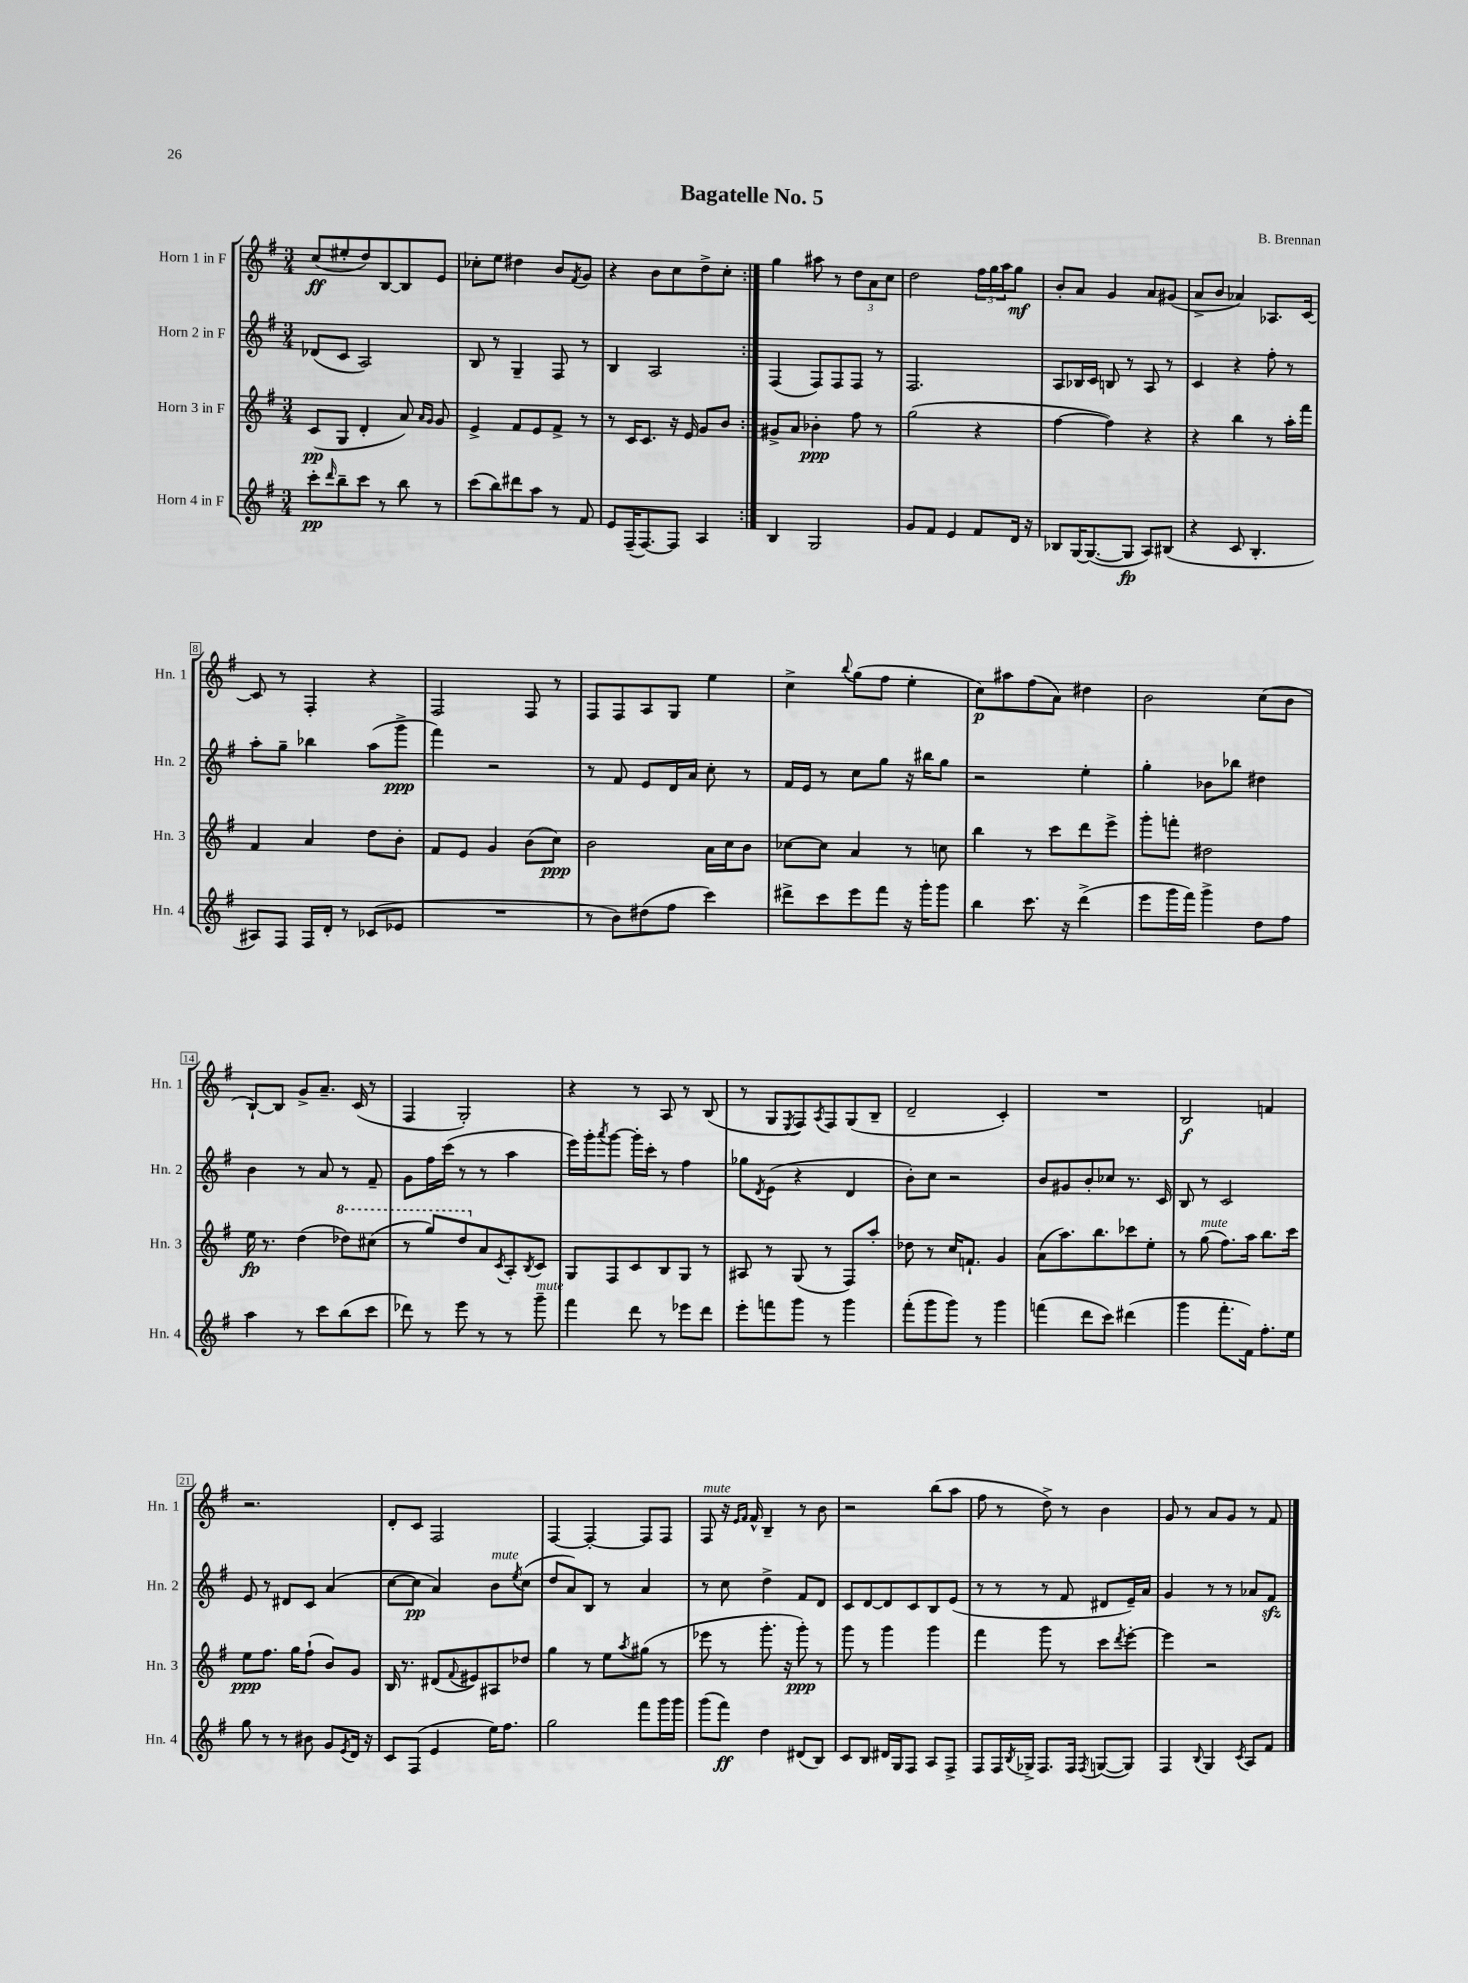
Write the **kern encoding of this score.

**kern	**dynam	**kern	**dynam	**kern	**dynam	**kern	**dynam
*part4	*part4	*part3	*part3	*part2	*part2	*part1	*part1
*staff4	*staff4	*staff3	*staff3	*staff2	*staff2	*staff1	*staff1
*I"Horn 4 in F	*	*I"Horn 3 in F	*	*I"Horn 2 in F	*	*I"Horn 1 in F	*
*I'Hn. 4	*	*I'Hn. 3	*	*I'Hn. 2	*	*I'Hn. 1	*
*clefG2	*	*clefG2	*	*clefG2	*	*clefG2	*
*k[f#]	*	*k[f#]	*	*k[f#]	*	*k[f#]	*
*M3/4	*	*M3/4	*	*M3/4	*	*M3/4	*
=1	=1	=1	=1	=1	=1	=1	=1
8ccc'\L	pp	(8c/L	pp	(8d-X/L	.	(8cc/L	ff
16qqddd/	.	.	.	.	.	.	.
8bb~\	.	8G/J	.	8c/J	.	8ee#X'/	.
8ccc\J	.	4d'/	.	2A/)	.	8dd/)	.
8r	.	.	.	.	.	[8B/	.
8bb\	.	8a/)	.	.	.	8B/]	.
.	.	16qqa/LL	.	.	.	.	.
.	.	16qqg/JJ	.	.	.	.	.
8r	.	8g/	.	.	.	8e/J	.
=2	=2	=2	=2	=2	=2	=2	=2
(8ccc\L	.	4e^/	.	8B/	.	8cc-X'\L	.
8bb\)	.	.	.	8r	.	8ee\J	.
8ddd#X\	.	8f#/L	.	4G~/	.	4dd#X\	.
8aa\J	.	8e/	.	.	.	.	.
8r	.	8f#^/J	.	8F#/	.	8b/L	.
.	.	.	.	.	.	8qf#/	.
8f#/	.	8r	.	8r	.	8g/J	.
=3	=3	=3	=3	=3	=3	=3	=3
8e/L	.	8r	.	4B/	.	4r	.
(16F#~/K	.	16c/KL	.	.	.	.	.
[8.F#/)	.	8.c/J	.	.	.	.	.
.	.	.	.	2A/	.	8b\L	.
8F#/J]	.	16r	.	.	.	8cc\	.
.	.	16e/	.	.	.	.	.
4A/	.	8g/L	.	.	.	8dd^\	.
.	.	8b/J	.	.	.	8cc'\J	.
=4:|!	=4:|!	=4:|!	=4:|!	=4:|!	=4:|!	=4:|!	=4:|!
4B/	.	8g#X^/L	.	(4F#/	.	4gg\	.
.	.	8a/J	.	.	.	.	.
2G/	.	4b-X'\	ppp	8F#/L)	.	8aa#X\	.
.	.	.	.	8F#/	.	8r	.
.	.	8ff#\	.	8F#/J	.	12dd\L	.
.	.	.	.	.	.	12a\	.
.	.	8r	.	8r	.	.	.
.	.	.	.	.	.	12cc\J	.
=5	=5	=5	=5	=5	=5	=5	=5
8g/L	.	(2gg\	.	2.F#/	.	2dd\	.
8f#/J	.	.	.	.	.	.	.
4e/	.	.	.	.	.	.	.
8f#/L	.	4r	.	.	.	24ff#\LL	.
.	.	.	.	.	.	24gg\	.
.	.	.	.	.	.	24aa\J	.
16d/Jk	.	.	.	.	.	8gg\J	mf
16r	.	.	.	.	.	.	.
=6	=6	=6	=6	=6	=6	=6	=6
8B-X/L	.	[4ff#\	.	8A/L	.	8b'/L	.
[16G/K	.	.	.	16B-X/L	.	8a/J	.
(8.G/_	.	.	.	16c/JJ	.	.	.
.	.	4ff#\])	.	8Bn/	.	4g/	.
8G/J]	fp	.	.	8r	.	.	.
8A/L)	.	4r	.	8A/	.	8a/L	.
(8B#X/J	.	.	.	8r	.	(8g#X/J	.
=7	=7	=7	=7	=7	=7	=7	=7
4r	.	4r	.	4c/	.	8a^/L	.
.	.	.	.	.	.	8b/J	.
8c/	.	4bb\	.	4r	.	4a-X/)	.
4.B'/	.	.	.	.	.	.	.
.	.	8r	.	8ff#'\	.	8.A-X/L	.
.	.	16aa'\LL	.	8r	.	.	.
.	.	16fff#\JJ	.	.	.	[16c/Jk	.
!!LO:LB:g=z
=8	=8	=8	=8	=8	=8	=8	=8
8A#X/L)	.	4f#/	.	8aa'\L	.	8c/]	.
8F#/J	.	.	.	8gg~\J	.	8r	.
16F#/LL	.	4a/	.	4bb-X\	.	4F#'/	.
16d'/JJ	.	.	.	.	.	.	.
8r	.	.	.	.	.	.	.
(8c-X/L	.	8dd\L	.	(8aa\L	.	4r	.
8e-X/J	.	8b'\J	.	8ggg^\J	ppp	.	.
=9	=9	=9	=9	=9	=9	=9	=9
2.r	.	8f#/L	.	4fff#\)	.	2F#/	.
.	.	8e/J	.	.	.	.	.
.	.	4g/	.	2r	.	.	.
.	.	(8b\L	.	.	.	8F#/	.
.	.	8cc\J)	ppp	.	.	8r	.
=10	=10	=10	=10	=10	=10	=10	=10
8r	.	2b\	.	8r	.	8F#/L	.
8b\L)	.	.	.	8f#/	.	8F#/	.
(8dd#X\	.	.	.	8e/L	.	8A/	.
8ff#\J	.	.	.	16d/L	.	8G/J	.
.	.	.	.	16a/JJ	.	.	.
4ccc\)	.	16a\LL	.	8cc'\	.	4ee\	.
.	.	16cc\J	.	.	.	.	.
.	.	8b\J	.	8r	.	.	.
=11	=11	=11	=11	=11	=11	=11	=11
8ddd#X^\L	.	[8cc-X\L	.	16f#/LL	.	4cc^\	.
.	.	.	.	16e/JJ	.	.	.
8ccc\	.	8cc-\J]	.	8r	.	.	.
.	.	.	.	.	.	8qqbb/	.
8eee\	.	4a/	.	8cc\L	.	(8gg\L	.
8fff#\J	.	.	.	8gg\J	.	8ff#\J	.
16r	.	8r	.	16r	.	4ee'\	.
16ggg'\KL	.	.	.	16bb#X\KL	.	.	.
8ggg\J	.	8ccn\	.	8gg\J	.	.	.
=12	=12	=12	=12	=12	=12	=12	=12
4bb\	.	4bb\	.	2r	.	8cc\L)	p
.	.	.	.	.	.	8aa#X\	.
8.ccc\	.	8r	.	.	.	(8ff#\	.
.	.	8ccc\L	.	.	.	8a\J)	.
16r	.	.	.	.	.	.	.
(4ddd^\	.	8ddd\	.	4ee'\	.	4dd#X\	.
.	.	8eee^\J	.	.	.	.	.
=13	=13	=13	=13	=13	=13	=13	=13
8eee\L	.	8ggg'\L	.	4gg'\	.	2b\	.
16ggg\L	.	8fffn'\J	.	.	.	.	.
16fff#\JJ)	.	.	.	.	.	.	.
4ggg^\	.	2dd#X\	.	8b-X\L	.	.	.
.	.	.	.	8bb-X\J	.	.	.
8dd\L	.	.	.	4dd#X\	.	(8cc\L	.
8ff#\J	.	.	.	.	.	8b\J	.
!!LO:LB:g=z
=14	=14	=14	=14	=14	=14	=14	=14
4aa\	.	16ee\	fp	4b\	.	[8B`/L)	.
.	.	8.r	.	.	.	.	.
.	.	.	.	.	.	8B/J]	.
8r	.	(4dd\	.	8r	.	8g^/L	.
8ccc\L	.	.	.	8a/	.	8.a~/J	.
*	*	*8va	*	*	*	*	*
(8bb\	.	8ddd-X\L)	.	8r	.	.	.
.	.	.	.	.	.	(16c/	.
8ccc\J	.	(8ccc#X\J	.	8f#~/	.	8r	.
=15	=15	=15	=15	=15	=15	=15	=15
8ddd-X\)	.	8r	.	8g\L	.	4F#/	.
8r	.	8ggg/L)	.	16ff#\L	.	.	.
.	.	.	.	(16ccc\JJ	.	.	.
8eee\	.	8ddd/	.	8r	.	2G'/)	.
*	*	*X8va	*	*	*	*	*
8r	.	8a/	.	8r	.	.	.
.	.	8qc/	.	.	.	.	.
8r	.	8A'/	.	4aa\	.	.	.
.	.	8qB/	.	.	.	.	.
!LO:TX:a:i:t=mute	!	!	!	!	!	!	!
8ggg~\	.	8c/J	.	.	.	.	.
=16	=16	=16	=16	=16	=16	=16	=16
4fff#\	.	8G/L	.	16eee\LL)	.	4r	.
.	.	.	.	16ggg'\J	.	.	.
.	.	.	.	8qaaa/	.	.	.
.	.	8F#/	.	[8ggg\J	.	.	.
8ddd\	.	8c/	.	16ggg'\LL]	.	8r	.
.	.	.	.	16ccc'\JJ	.	.	.
8r	.	8B/	.	8r	.	8A/	.
8eee-X\L	.	8G/J	.	4ff#\	.	8r	.
8ddd\J	.	8r	.	.	.	(8B/	.
=17	=17	=17	=17	=17	=17	=17	=17
8eee'\L	.	8A#X/	.	8gg-X\L	.	8r	.
.	.	.	.	8qd/	.	.	.
8fffn\	.	8r	.	(8e\J	.	8G/L	.
.	.	.	.	.	.	8qE/	.
8ggg\J	.	(8G/	.	4r	.	8F#/)	.
.	.	.	.	.	.	8qA/	.
8r	.	8r	.	.	.	8F#/	.
4ggg\	.	8F#/L)	.	4d/	.	(8G/	.
.	.	8aa'/J	.	.	.	8B~/J	.
=18	=18	=18	=18	=18	=18	=18	=18
(8fff#'\L	.	8dd-X\	.	8b'\L)	.	2d~/	.
8ggg\	.	8r	.	8cc\J	.	.	.
8ggg\J)	.	16cc/KL	.	2r	.	.	.
.	.	8.fn`/J	.	.	.	.	.
8r	.	.	.	.	.	.	.
4ggg\	.	4g/	.	.	.	4c'/)	.
=19	=19	=19	=19	=19	=19	=19	=19
(4fffn\	.	(8a\L	.	8b/L	.	2.r	.
.	.	8.aa\)	.	8g#X/	.	.	.
8ddd\L	.	.	.	8b'/	.	.	.
.	.	8.bb\	.	.	.	.	.
8ccc\J)	.	.	.	8cc-X/J	.	.	.
(4ddd#X\	.	8ccc-X\	.	8.r	.	.	.
.	.	8ee'\J	.	.	.	.	.
.	.	.	.	16c/	.	.	.
=20	=20	=20	=20	=20	=20	=20	=20
4ggg\	.	8r	.	8B/	.	2B/	f
!	!	!LO:TX:a:i:t=mute	!	!	!	!	!
.	.	(8gg\	.	8r	.	.	.
8.fff#'\L	.	8.ff#\L)	.	2c/	.	.	.
16f#\Jk)	.	16aa\Jk	.	.	.	.	.
8.ff#'\L	.	8.bb\L	.	.	.	4fn/	.
16ee\Jk	.	16ccc\Jk	.	.	.	.	.
!!LO:LB:g=z
=21	=21	=21	=21	=21	=21	=21	=21
8gg\	.	8ee\L	ppp	8e/	.	2.r	.
8r	.	8.ff#\J	.	8r	.	.	.
8r	.	.	.	8d#X/L	.	.	.
.	.	16gg\KL	.	.	.	.	.
8b#X\	.	(8ff#`\J	.	8c/J	.	.	.
8g/L	.	8b/L)	.	(4a/	.	.	.
8qe/	.	.	.	.	.	.	.
16d/Jk	.	8g/J	.	.	.	.	.
16r	.	.	.	.	.	.	.
=22	=22	=22	=22	=22	=22	=22	=22
8c/L	.	16B/	.	[8cc\L	.	8d'/L	.
.	.	8.r	.	.	.	.	.
(8F#/J	.	.	.	8cc\J]	pp	8c/J	.
4e/	.	(8d#X/L	.	4a/)	.	2F#/	.
.	.	8qqf#/	.	.	.	.	.
.	.	8e#X/)	.	.	.	.	.
!	!	!	!	!LO:TX:a:i:t=mute	!	!	!
16ee\KL)	.	8A#X/	.	8b\L	.	.	.
8.ff#\J	.	.	.	.	.	.	.
.	.	.	.	8qee/	.	.	.
.	.	8dd-X/J	.	(8cc\J	.	.	.
=23	=23	=23	=23	=23	=23	=23	=23
2gg\	.	4gg\	.	8dd/L	.	[4F#/	.
.	.	.	.	8a/)	.	.	.
.	.	8r	.	8B/J	.	4F#'/_	.
.	.	8ee\L	.	8r	.	.	.
.	.	8qaa/	.	.	.	.	.
8fff#\L	.	(8gg#X\J	.	4a/	.	8F#/L]	.
16ggg\L	.	8r	.	.	.	8F#/J	.
16ggg\JJ	.	.	.	.	.	.	.
=24	=24	=24	=24	=24	=24	=24	=24
!	!	!	!	!	!	!LO:TX:a:i:t=mute	!
(8ggg\L	.	8eee-X\	.	8r	.	8F#/	.
8fff#\J)	ff	8r	.	8cc\	.	16r	.
.	.	.	.	.	.	16qqe/LL	.
.	.	.	.	.	.	16qqf#/JJ	.
.	.	.	.	.	.	16f#^^/	.
4dd\	.	8.ggg'\	.	4dd^\	.	4B~/	.
.	.	16r	.	.	.	.	.
(8d#X/L	.	8ggg'\)	ppp	8f#/L	.	8r	.
8B/J)	.	8r	.	8d/J	.	8b\	.
=25	=25	=25	=25	=25	=25	=25	=25
8c/L	.	8ggg\	.	8c/L	.	2r	.
8B/J	.	8r	.	[8d/	.	.	.
16d#X/LL	.	4ggg\	.	8d/]	.	.	.
16G/J	.	.	.	.	.	.	.
8F#/J	.	.	.	8c/	.	.	.
8A/L	.	4ggg\	.	8B/	.	(8bb\L	.
8F#^/J	.	.	.	(8e/J	.	8aa\J	.
=26	=26	=26	=26	=26	=26	=26	=26
8F#/L	.	4fff#\	.	8r	.	8ff#\	.
16F#/L	.	.	.	8r	.	8r	.
8qB/	.	.	.	.	.	.	.
16G-X^/JJ	.	.	.	.	.	.	.
8.F#/L	.	8ggg\	.	8r	.	8dd^\)	.
.	.	8r	.	8f#/	.	8r	.
16F#/Jk	.	.	.	.	.	.	.
8qF#/	.	.	.	.	.	.	.
([8Gn/L	.	8ccc\L	.	8d#X/L	.	4b\	.
.	.	8qddd/	.	.	.	.	.
8G/J])	.	[8eee'\J	.	16e~/L)	.	.	.
.	.	.	.	16a/JJ	.	.	.
=27	=27	=27	=27	=27	=27	=27	=27
4F#/	.	4eee\]	.	4g/	.	8g/	.
.	.	.	.	.	.	8r	.
8qqB/	.	.	.	.	.	.	.
4G/	.	2r	.	8r	.	8a/L	.
.	.	.	.	8r	.	8g/J	.
8qc/	.	.	.	.	.	.	.
8A/L	.	.	.	8a-X/L	.	8r	.
8f#/J	.	.	.	8f#zz/J	.	8f#/	.
==	==	==	==	==	==	==	==
*-	*-	*-	*-	*-	*-	*-	*-
